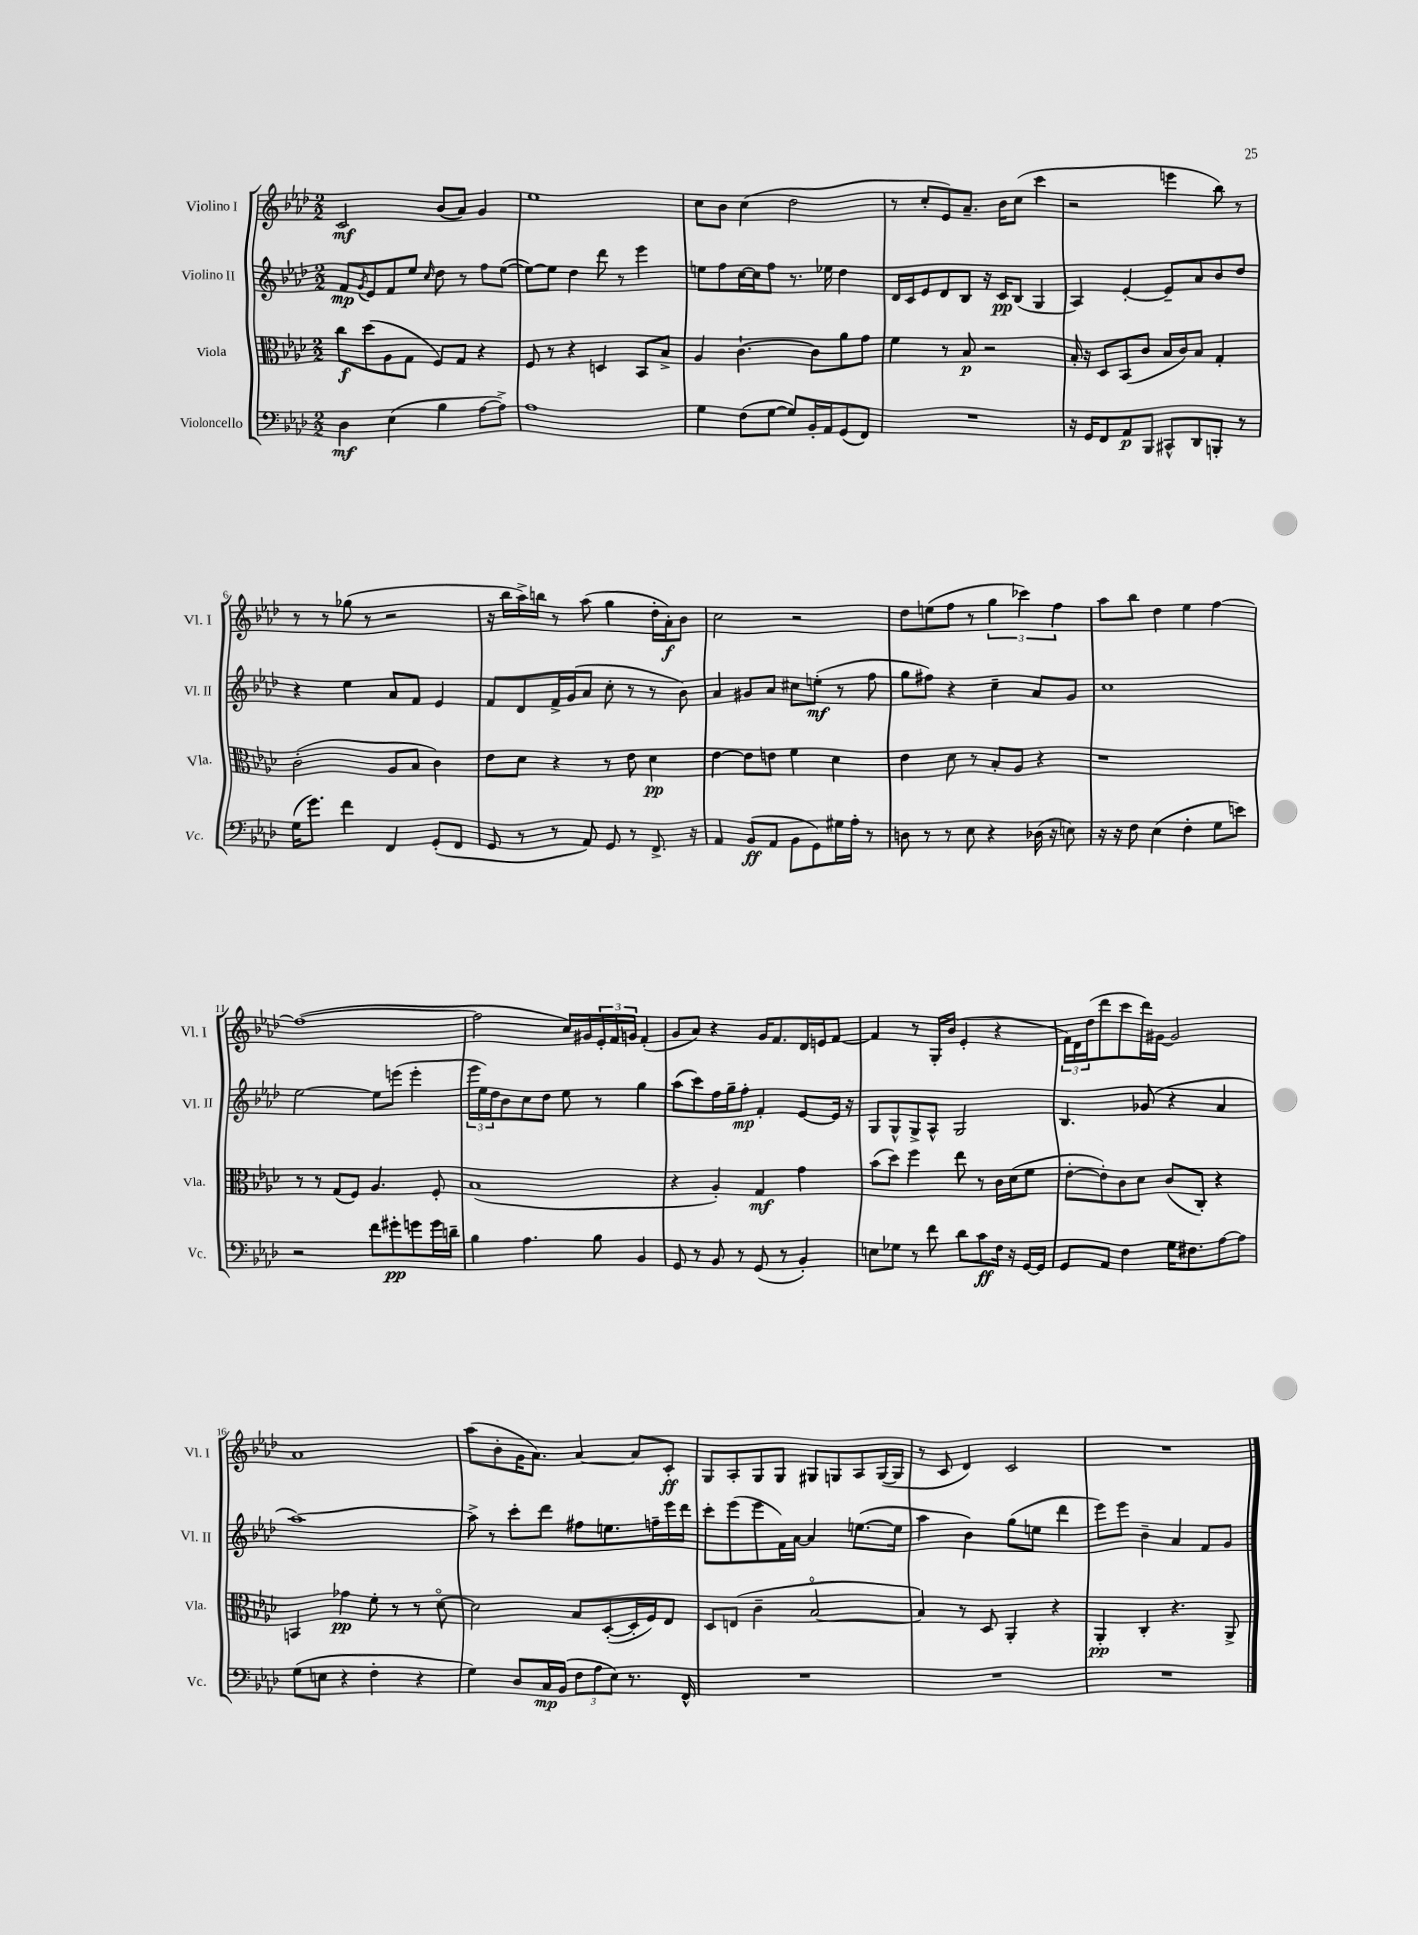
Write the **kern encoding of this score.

**kern	**kern	**kern	**kern
*staff4	*staff3	*staff2	*staff1
*clefF4	*clefC3	*clefG2	*clefG2
*k[b-e-a-d-]	*k[b-e-a-d-]	*k[b-e-a-d-]	*k[b-e-a-d-]
*M2/2	*M2/2	*M2/2	*M2/2
4D-	8cc	8f	2c
.	.	8qg	.
.	(8dd-	8e-	.
(4E-	8A-	8f	.
.	8G	8ee-	.
.	.	16qqcc	.
4B-	8F)	8dd-	(8b-
.	8G	8r	8a-)
[8A-	4r	8ff	4g
8A-^])	.	([8ee-	.
=	=	=	=
1A-	8F	8ee-_)	1ee-
.	8r	8ee-]	.
.	4r	4dd-	.
.	4D	8ddd-	.
.	.	8r	.
.	8BB-	4eee-	.
.	8B-^	.	.
=	=	=	=
4G	4A-	8ee	8cc
.	.	8ff	8b-
(8F	[4.c`	[16cc	(4cc
.	.	16cc]	.
[8G	.	8ff	.
8G])	.	8.r	2dd-
16BB-'	8c]	.	.
16AA-	.	16ee-	.
(8GG	8a-	4dd-	.
8FF)	8g	.	.
=	=	=	=
1r	4f	16d-	8r
.	.	16c	.
.	.	8e-	8cc'
.	8r	8d-	8e-)
.	8B-	8B-	8.a-~
.	2r	16r	.
.	.	16c	16b-
.	.	(8B-	(8cc
.	.	4G	4ccc
=	=	=	=
16r	16B-'	4A-)	2r
16GG	16r	.	.
8FF	8D-	.	.
8AA-	(8BB-	[4e-'	.
8BBB-	8c	.	.
8CC#^^	16B-	8e-~]	4eee
.	16c)	.	.
8DD-	8B-	8a-	.
8BBB'	4G'	8b-	8bb-)
8r	.	8dd-	8r
=	=	=	=
(16G	(2c'	4r	8r
8.g)	.	.	.
.	.	.	8r
4f	.	4ee-	(8gg-
.	.	.	8r
4FF	8A-	8a-	2r
.	8B-	8f	.
(8GG'	4c)	4e-	.
8FF	.	.	.
=	=	=	=
8GG	8e-	8f	16r
.	.	.	16bb-
8r	8d-	8d-	16aa-^)
.	.	.	16bb
8r	4r	16f^	8r
.	.	(16g	.
8AA-)	.	8a-	(8aa-
8GG	8r	8cc'	4gg
8r	8e-	8r	.
8.FF^	4d-	8r	16dd-'
.	.	.	16a-')
.	.	8b-)	8b-
16r	.	.	.
=	=	=	=
4AA-	[4e-	4a-	2cc
(8BB-	8e-]	8g#	.
8AA-	8e	8a-	.
8BB-	4f	8cc#	2r
8GG)	.	(8ee'	.
16G#	4d-	8r	.
16A-'	.	.	.
8r	.	8ff	.
=	=	=	=
8D	4e-	8gg	8dd-
8r	.	8ff#)	(8ee
8r	8d-	4r	8ff
8E-	8r	.	8r
4r	8B-'	4cc~	6gg
.	8A-	.	.
.	.	.	6ccc-)
(16D-	4r	8a-	.
16r	.	.	.
.	.	.	6ff
8E)	.	8g	.
=	=	=	=
16r	1r	1cc	8aa-
16r	.	.	.
8F	.	.	8bb-
(4E-	.	.	4dd-
4F'	.	.	4ee-
8G	.	.	[4ff
8e)	.	.	.
=	=	=	=
2r	8r	[2ee-	(1ff_
.	8r	.	.
.	(8G	.	.
.	8F)	.	.
8f	4.A-	8ee-]	.
8g#'	.	(8eee	.
8g	.	4eee'	.
16g	8F'	.	.
16d~	.	.	.
=	=	=	=
4B-	(1B-	24eee-	2ff]
.	.	24ee-)	.
.	.	24dd-	.
.	.	8b-	.
4.A-	.	8cc	.
.	.	8dd-	.
.	.	8ee-	16cc)
.	.	.	16g#
8B-	.	8r	24e-'
.	.	.	24f
.	.	.	24g
4BB-	.	4gg	(4f'
=	=	=	=
8GG	4r	(8aa-	8g
8r	.	8ccc)	8a-)
8BB-	4A-')	16ff	4r
.	.	16gg~	.
8r	.	8ff'	.
(8GG	4G	4f'	16g
.	.	.	8.f
8r	.	.	.
4BB-')	4g	[8e-	16d-
.	.	.	16e
.	.	16e-]	[8f
.	.	16r	.
=	=	=	=
8E	(8b-	8G	4f]
8G-	8dd-)	8G^^	.
8r	4ff	8G^	8r
8f	.	8A-^^	16G'
.	.	.	(16b-
8d-	8ee-	2G	4e-'
8c	8r	.	.
16F	16c	.	4r
16r	(16d-	.	.
[16GG	8f	.	.
16GG]	.	.	.
=	=	=	=
8GG	[8e-'	4.B-	24f)
.	.	.	24d-
.	.	.	(24dd-
8AA-	8e-'])	.	8ddd-
4F	8c	.	8ccc
.	8d-	(8g-	16ddd-)
.	.	.	[16g#
16G	(8c	4r	2g#]
8.F#	.	.	.
.	8C')	.	.
[8A-	4r	4a-	.
8A-]	.	.	.
=	=	=	=
(8G	4BB	[1aa-)	1a-
8E	.	.	.
4r	4g-	.	.
4F'	8f'	.	.
.	8r	.	.
4r	8r	.	.
.	[8d-o	.	.
=	=	=	=
4G)	2d-]	8aa-^]	(8aa-
.	.	8r	8b-'
8D-	.	8ccc'	16g
.	.	.	8.a-)
16C	.	8ddd-	.
(16BB-	.	.	.
12F	8B-	8ff#	[4a-
12A-	.	.	.
.	([8D-'	8.ee	.
12E-)	.	.	.
8.r	16D-']	.	8a-]
.	16F)	16ff~	.
.	8E-	16eee-	8c'
16FF^^	.	16ddd-	.
=	=	=	=
1r	8D-	8ccc'	8G
.	(8E	(8eee-	8A-'
.	4c~	8eee-	8G
.	.	16f)	8G
.	.	[16a-	.
.	[2B-o	4a-]	8G#
.	.	.	8G
.	.	([8.ee	8A-
.	.	.	([16G
.	.	16ee]	16G]
=	=	=	=
1r	4B-])	4aa-	8r
.	.	.	8c
.	8r	4b-)	4d-)
.	8D-	.	.
.	4AA-'	(8gg	2c
.	.	8ee	.
.	4r	4ddd-	.
=	=	=	=
1r	4AA-'	8eee-)	1r
.	.	8eee-	.
.	4C'	4b-~	.
.	4.r	4a-	.
.	.	8f	.
.	8AA-^	8g	.
==	==	==	==
*-	*-	*-	*-
